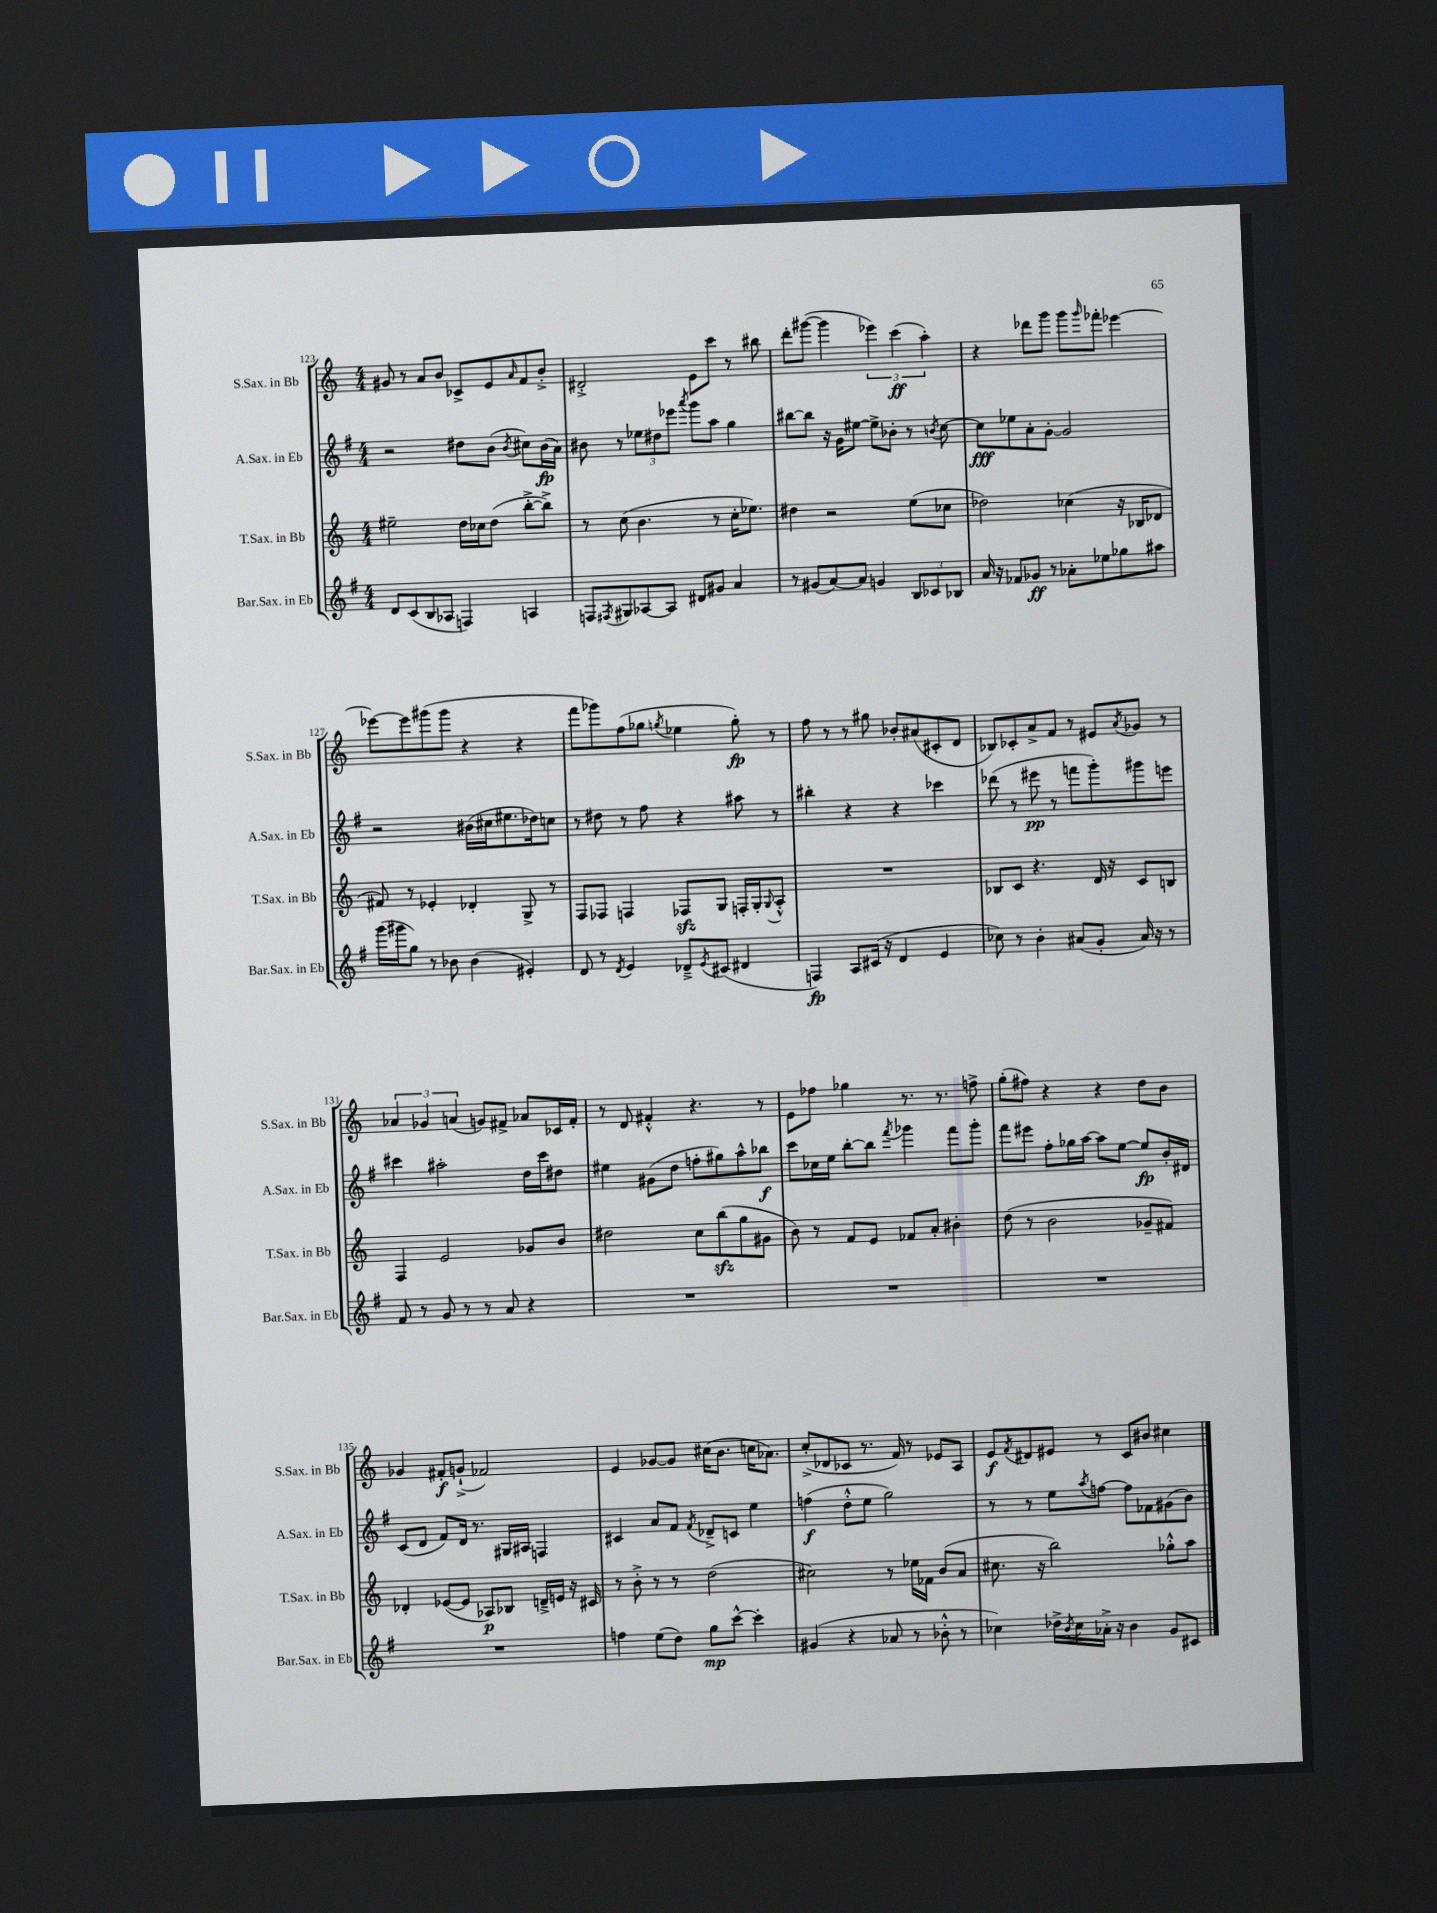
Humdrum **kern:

**kern	**dynam	**kern	**dynam	**kern	**dynam	**kern	**dynam
*part4	*part4	*part3	*part3	*part2	*part2	*part1	*part1
*staff4	*staff4	*staff3	*staff3	*staff2	*staff2	*staff1	*staff1
*I"Bar.Sax. in Eb	*	*I"T.Sax. in Bb	*	*I"A.Sax. in Eb	*	*I"S.Sax. in Bb	*
*I'Bar.Sax. in Eb	*	*I'T.Sax. in Bb	*	*I'A.Sax. in Eb	*	*I'S.Sax. in Bb	*
*clefG2	*	*clefG2	*	*clefG2	*	*clefG2	*
*k[f#]	*	*k[]	*	*k[f#]	*	*k[]	*
*M4/4	*	*M4/4	*	*M4/4	*	*M4/4	*
=123	=123	=123	=123	=123	=123	=123	=123
8d/L	.	2ee#X~\	.	2r	.	8g#X/	.
(8c/	.	.	.	.	.	8r	.
8B/	.	.	.	.	.	8a/L	.
8A-X/J	.	.	.	.	.	8b/J	.
4Fn/)	.	16dd\LL	.	8dd#X\L	.	8c-X^/L	.
.	.	16cc-X\J	.	.	.	.	.
.	.	(8dd\J	.	(8b\J	.	8e/	.
.	.	.	.	8qb/	.	16qqa/	.
4An/	.	[8bb'^\L	.	8cc#X\L)	.	8f/	.
.	.	8bb^\J])	.	(16b\L	fp	8b'^/J	.
.	.	.	.	16a\JJ)	.	.	.
=124	=124	=124	=124	=124	=124	=124	=124
8Fn/L	.	8r	.	8b#X\	.	2d#X'^/	.
8qF#X/	.	.	.	.	.	.	.
8G#X/	.	(8cc\	.	8r	.	.	.
[8A-X/	.	4.b\	.	12ee-X\L	.	.	.
.	.	.	.	12dd#X\	.	.	.
8A-/J]	.	.	.	.	.	.	.
.	.	.	.	12eee-X\J	.	.	.
.	.	.	.	8qaaa/	.	.	.
8d#X/L	.	.	.	8ggg\L	.	8e\L	.
8g#X/J	.	8r	.	8aa\J	.	8ccc\J	.
4a/	.	16cc'\KL	.	4gg\	.	8r	.
.	.	8.ee-X\J)	.	.	.	.	.
.	.	.	.	.	.	8bb#X\	.
=125	=125	=125	=125	=125	=125	=125	=125
8r	.	4dd#X\	.	[8bb#X\L	.	8ddd'\L	.
(8g#X/L	.	.	.	8bb#\J]	.	([8ggg#X\J	.
[8a/)	.	2r	.	16r	.	4ggg#\]	.
.	.	.	.	16g\KL	.	.	.
8a/J]	.	.	.	[8ee#X\J	.	.	.
4gn/	.	.	.	8ee#^\L]	.	6eee-X\)	.
.	.	.	.	8b-X'\J	.	.	.
.	.	.	.	.	.	(6ccc\	ff
12B/L	.	(8ee\L	.	8r	.	.	.
12c-X/	.	.	.	.	.	6aa'\)	.
.	.	.	.	8qbn/	.	.	.
.	.	8cc-X\J	.	[8cc\	.	.	.
12B-X/J	.	.	.	.	.	.	.
=126	=126	=126	=126	=126	=126	=126	=126
16a/	.	2dd-X\)	.	8cc\L]	fff	4r	.
16r	.	.	.	.	.	.	.
8f-X/L	.	.	.	8ee-X\	.	.	.
8g-X/J	ff	.	.	8a'\	.	8ddd-X\L	.
8r	.	.	.	[8g'\J	.	8ggg\J	.
8a-X'\L	.	(4cc-X\	.	2g/]	.	8ggg\L	.
.	.	.	.	.	.	16qqggg/	.
8ee-X\	.	.	.	.	.	8fff-X'\J	.
8gg-X\	.	16r	.	.	.	[4eee-X\	.
.	.	16B-X/KL	.	.	.	.	.
8aa#X\J	.	8d-X/J	.	.	.	.	.
!!LO:LB:g=z
=127	=127	=127	=127	=127	=127	=127	=127
(16ggg\LL	.	8f#X/)	.	2r	.	8eee-X\L_	.
16ggg#X\J	.	.	.	.	.	.	.
8gg\J)	.	8r	.	.	.	8eee-\]	.
8r	.	4e-X'/	.	.	.	(8ggg#X\	.
8b-X\	.	.	.	.	.	8ggg#\J	.
(4b-\	.	4d-X'/	.	(16b#X\LL	.	4r	.
.	.	.	.	16cc#X\J	.	.	.
.	.	.	.	8.ee#X\	.	.	.
4e#X'/)	.	8G^/	.	.	.	4r	.
.	.	.	.	16dd-X\k)	.	.	.
.	.	8r	.	8ccn\J	.	.	.
=128	=128	=128	=128	=128	=128	=128	=128
8d/	.	8F/L	.	8r	.	8fff\L	.
8r	.	8F-X/J	.	8dd#X\	.	8ggg-X\)	.
8qd/	.	.	.	.	.	.	.
4e/	.	4Fn/	.	8r	.	(8ff\	.
.	.	.	.	8ff#\	.	8gg-X\J	.
.	.	.	.	.	.	8qggn/	.
8d-X~^/L	.	8F-Xzz/L	.	4r	.	4ee-X\	.
8qe/	.	.	.	.	.	.	.
(8c#X/J	.	8G/J	.	.	.	.	.
4d#X/	.	16Fn'/LL	.	8aa#X\	.	8gg'\)	fp
.	.	16G'/J	.	.	.	.	.
.	.	8qqG/	.	.	.	.	.
.	.	8A'^^/J	.	8r	.	8r	.
=129	=129	=129	=129	=129	=129	=129	=129
4Fn/)	fp	1r	.	4bb#X'\	.	8ff\	.
.	.	.	.	.	.	8r	.
8A/L	.	.	.	4r	.	8r	.
(16c#X/Jk	.	.	.	.	.	8gg#X\	.
16r	.	.	.	.	.	.	.
4d/	.	.	.	4r	.	8b-X'/L	.
.	.	.	.	.	.	(8a#X/	.
4e/	.	.	.	4ccc-X\	.	8c#X'/	.
.	.	.	.	.	.	8d/J	.
=130	=130	=130	=130	=130	=130	=130	=130
8cc-X\)	.	8B-X/L	.	(8ddd-X\	.	8B-X/L)	.
8r	.	8c/J	.	8r	.	8c-X'/	.
4b'\	.	4.r	.	8eee#X\	pp	8a^/	.
.	.	.	.	8r	.	8f/J	.
(8a#X/L	.	.	.	8fffn\L	.	8r	.
8g'/J	.	16d/	.	8ggg'\)	.	8e#X/L	.
.	.	16r	.	.	.	.	.
.	.	.	.	.	.	8qa/	.
16a#/)	.	8c/L	.	8ggg#X\	.	8g-X/J	.
16r	.	.	.	.	.	.	.
8r	.	8Bn/J	.	8eeen\J	.	8r	.
!!LO:LB:g=z
=131	=131	=131	=131	=131	=131	=131	=131
8f#/	.	4F/	.	4ccc#X\	.	6a-X/	.
8r	.	.	.	.	.	.	.
.	.	.	.	.	.	6g-X/	.
8g/	.	2e/	.	2aa#X'\	.	.	.
.	.	.	.	.	.	(6an/	.
8r	.	.	.	.	.	.	.
8r	.	.	.	.	.	8gn/L)	.
8a/	.	.	.	.	.	8f#X^/J	.
4r	.	8g-X/L	.	16dd\LL	.	8a-X/L	.
.	.	.	.	16ccc#\J	.	.	.
.	.	8b/J	.	8dd#X\J	.	16c-X/L	.
.	.	.	.	.	.	16f#'/JJ	.
=132	=132	=132	=132	=132	=132	=132	=132
1r	.	2dd#X\	.	4ee#X\	.	8r	.
.	.	.	.	.	.	8d/	.
.	.	.	.	(8g#X\L	.	4f#X'^^/	.
.	.	.	.	8dd\J	.	.	.
.	.	8cc\L	.	8ffn'\L	.	4.r	.
.	.	(8bbzz\	.	8gg#X\)	.	.	.
.	.	8gg\	.	8aa^^\	.	.	.
.	.	8g#X\J	.	8bb-X\J	f	8r	.
=133	=133	=133	=133	=133	=133	=133	=133
1r	.	8b\)	.	8ccc\L	.	8e\L	.
.	.	8r	.	16cc-X\L	.	8ff-X\J	.
.	.	.	.	16ee\JJ	.	.	.
.	.	8f/L	.	[8bb'\L	.	4gg-X\	.
.	.	8e/J	.	8bb\J]	.	.	.
.	.	.	.	8qfff#/	.	.	.
.	.	8f-X/L	.	4ggg-X\	.	8.r	.
.	.	8a'/J	.	.	.	.	.
.	.	.	.	.	.	8.r	.
.	.	4b#X'\	.	8fff#\L	.	.	.
.	.	.	.	8ggg-'\J	.	8ffn^\	.
=134	=134	=134	=134	=134	=134	=134	=134
1r	.	(8dd\	.	8fff#\L	.	(8gg'\L	.
.	.	8r	.	8eee#X\J	.	8ff#X\J)	.
.	.	2b\	.	8ff#'\L	.	4r	.
.	.	.	.	16gg-X\L	.	.	.
.	.	.	.	[16aa\JJ	.	.	.
.	.	.	.	8aa\L]	.	4r	.
.	.	.	.	[8ee\J	.	.	.
.	.	8g-X~/L	.	8ee/L]	fp	8dd\L	.
.	.	8f#X/J)	.	16b'/L	.	8b\J	.
.	.	.	.	16d#X/JJ	.	.	.
!!LO:LB:g=z
=135	=135	=135	=135	=135	=135	=135	=135
1r	.	4d-X'/	.	(8c/L	.	4g-X/	.
.	.	.	.	8d/J	.	.	.
.	.	([8e-X/L	.	8f#/L)	.	8f#X'/L	f
.	.	8e-/J]	.	16d/Jk	.	(8gn`^/J	.
.	.	.	.	8.r	.	.	.
.	.	8A-X/L)	p	.	.	2f-X/)	.
.	.	8B-X/J	.	16G#X/LL	.	.	.
.	.	.	.	16A#X/JJ	.	.	.
.	.	16dn~^/LL	.	4Fn/	.	.	.
.	.	16en/JJ	.	.	.	.	.
.	.	16r	.	.	.	.	.
.	.	16c#X/	.	.	.	.	.
=136	=136	=136	=136	=136	=136	=136	=136
4ffn\	.	8r	.	4c#X/	.	4e/	.
.	.	8b'^\	.	.	.	.	.
(8ee\L	.	8r	.	8a/L	.	[8g-X/L	.
8dd\J)	.	8r	.	8f#/J	.	8g-/J]	.
.	.	.	.	8qf#/	.	.	.
8gg\L	mp	(2dd\	.	8d-X~^/L	.	(16cc#X\KL	.
.	.	.	.	.	.	8.b\J	.
[8ccc^^\J	.	.	.	8cn/J	.	.	.
4ccc'\]	.	.	.	4ee\	.	16ccn\KL	.
.	.	.	.	.	.	8.a-X\J)	.
=137	=137	=137	=137	=137	=137	=137	=137
(4g#X/	.	2cc#X\)	.	(4ffn\	f	(8cc'^/L	.
.	.	.	.	.	.	8d-X/	.
4r	.	.	.	8dd'^^\L	.	8c-X/J	.
.	.	.	.	8ee\J	.	8.r	.
8a-X/	.	8r	.	2gg\)	.	.	.
.	.	.	.	.	.	16f/)	.
8r	.	16ee-X\LL	.	.	.	8r	.
.	.	16f-X\JJ	.	.	.	.	.
8b-X'^^\	.	(8b/L	.	.	.	8e-X/L	.
8r	.	8a/J	.	.	.	8A/J	.
=138	=138	=138	=138	=138	=138	=138	=138
4cc-X\)	.	8.cc#X\	.	8r	.	8e/L	f
.	.	.	.	.	.	8qf/	.
.	.	.	.	8r	.	8d#X/	.
.	.	16r	.	.	.	.	.
16dd-X^\LL	.	2bb\)	.	8ee\L	.	8e#X/J	.
8qb/	.	.	.	.	.	.	.
16cc-\	.	.	.	.	.	.	.
.	.	.	.	8qaa/	.	.	.
16a-X'^\JJ	.	.	.	[8ffn\J	.	8r	.
16r	.	.	.	.	.	.	.
4b\	.	.	.	8ff\L]	.	8c/L	.
.	.	.	.	8f-X\	.	8b#X/J	.
8g/L	.	8gg-X'^^\L	.	(8g#X\	.	4cc#X\	.
8c#X/J	.	8aa\J	.	8b\J)	.	.	.
==	==	==	==	==	==	==	==
*-	*-	*-	*-	*-	*-	*-	*-
